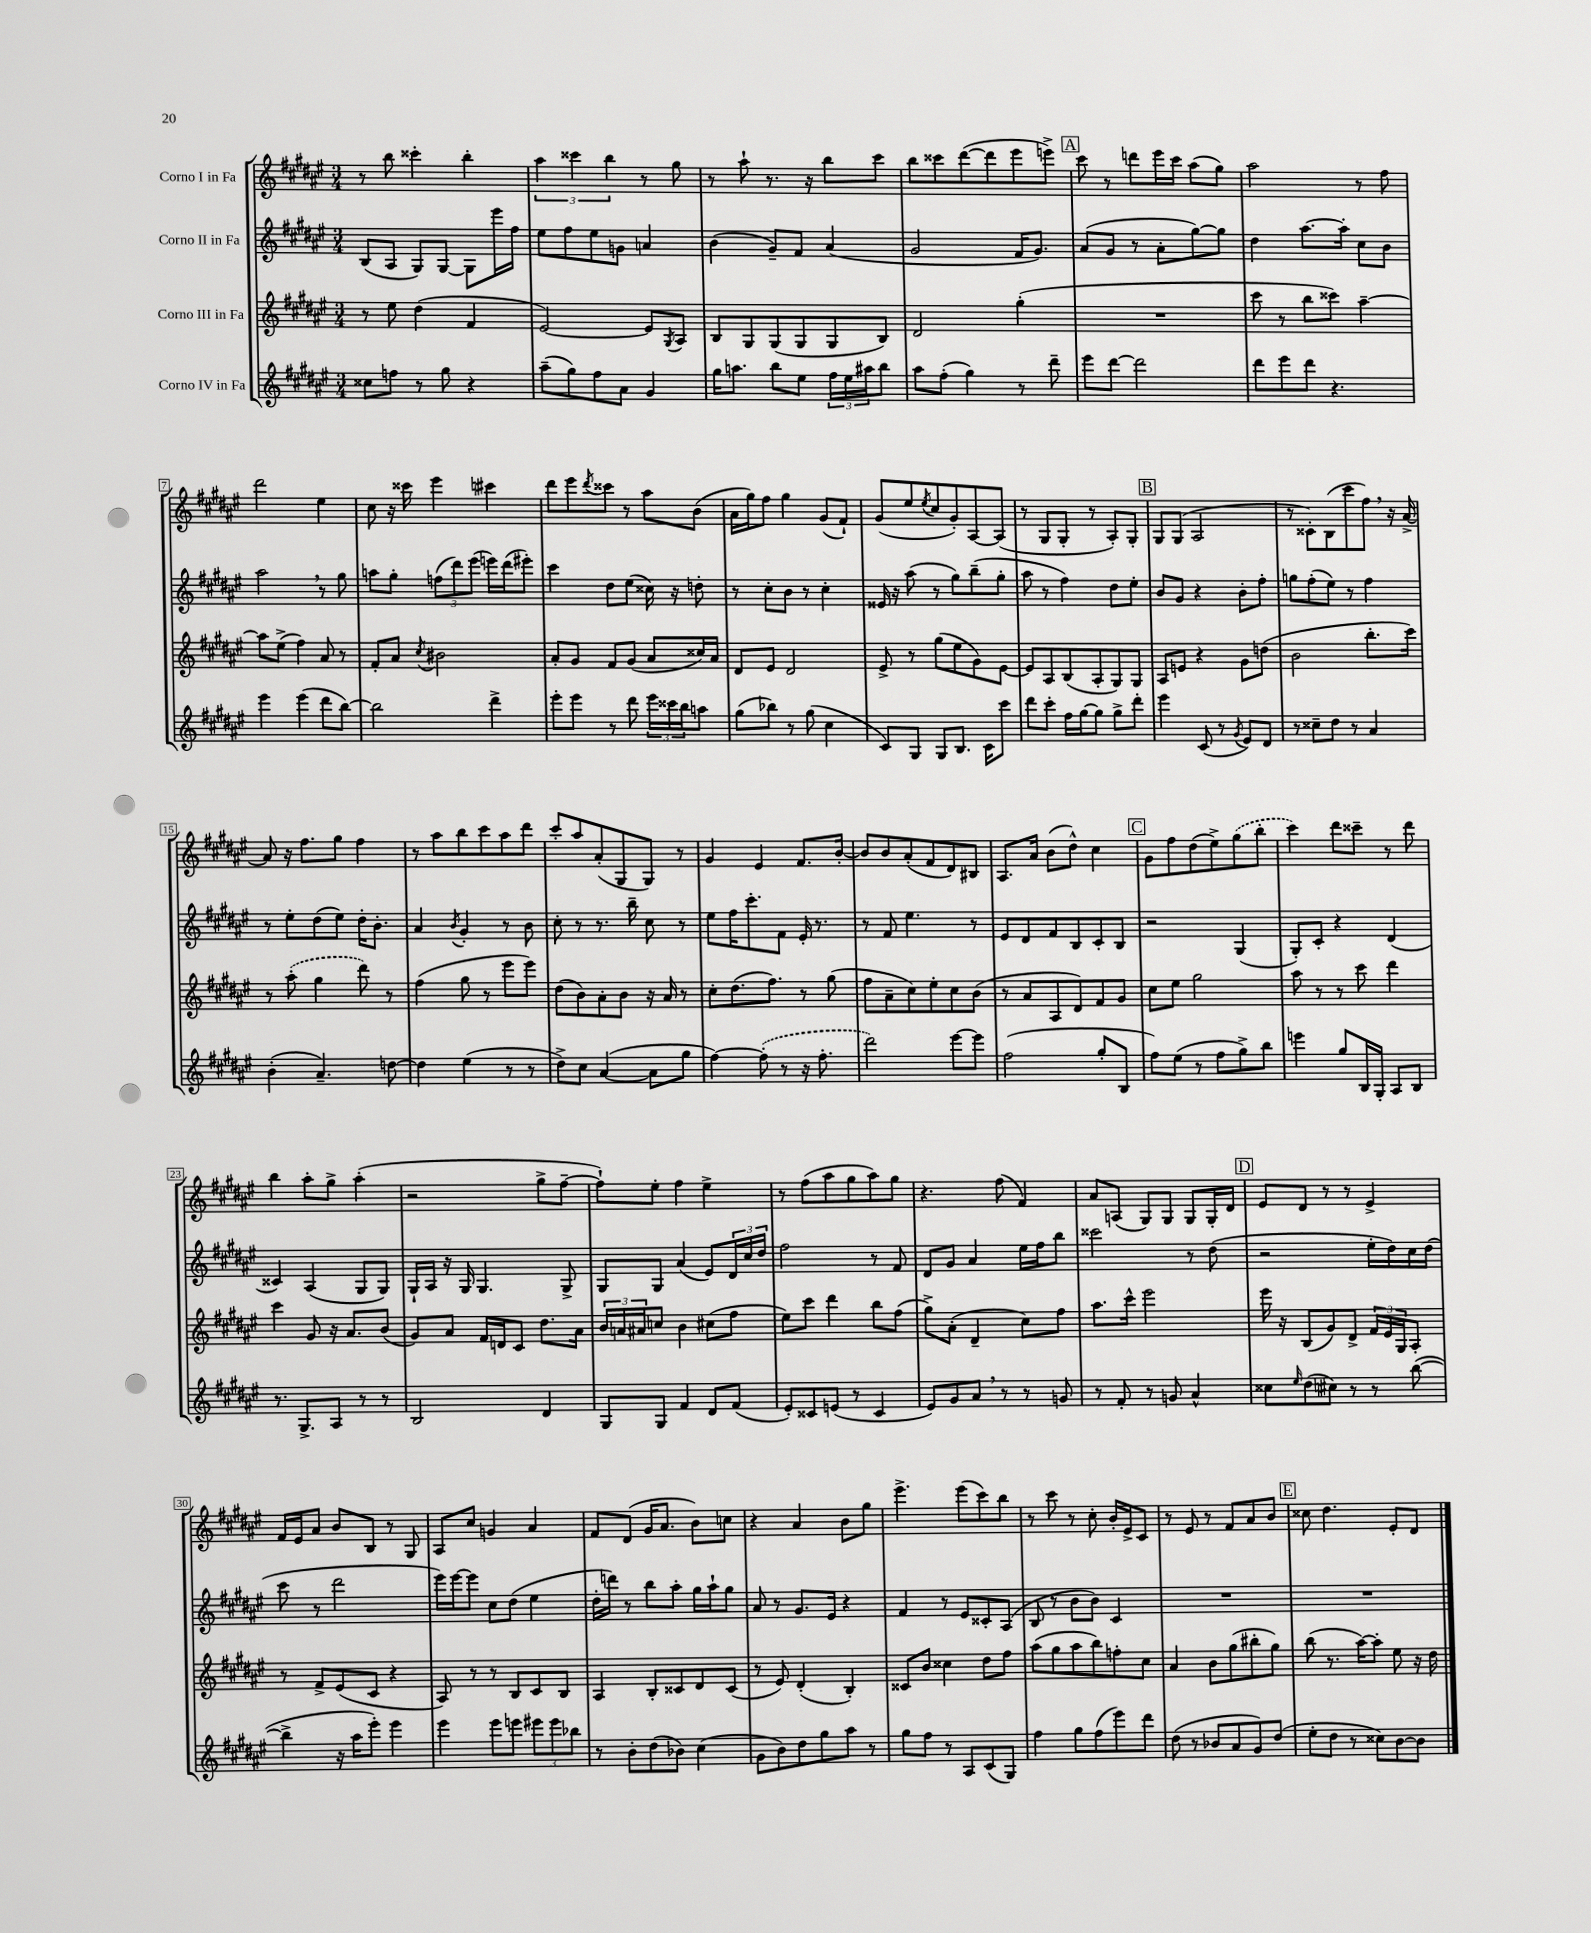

**kern	**kern	**kern	**kern
*staff4	*staff3	*staff2	*staff1
*clefG2	*clefG2	*clefG2	*clefG2
*k[f#c#g#d#a#e#]	*k[f#c#g#d#a#e#]	*k[f#c#g#d#a#e#]	*k[f#c#g#d#a#e#]
*M3/4	*M3/4	*M3/4	*M3/4
8cc##	8r	(8B	8r
8ff	8ee#	8A#	8bb
8r	(4dd#	8G#)	4ccc##'
8gg#	.	[8G#	.
4r	4f#	8G#]	4bb'
.	.	16eee#	.
.	.	16ff#	.
=	=	=	=
(8aa#~	[2e#)	8ee#	6aa#
8gg#)	.	8ff#	.
.	.	.	6ccc##
8ff#	.	8ee#	.
.	.	.	6bb
8a#	.	8g	.
4g#	8e#]	4a	8r
.	8qG#	.	.
.	8A#	.	8gg#
=	=	=	=
16gg#	8B	(4b	8r
8.aa	.	.	.
.	8G#	.	8aa#`
8bb	(8G#	8g#~)	8.r
8ee#	8G#	8f#	.
.	.	.	16r
24ff#	8G#	(4a#	8bb
24ee#	.	.	.
24aa#	.	.	.
8bb	8B)	.	8ccc#
=	=	=	=
8aa#	2d#	2g#	8bb
(8ff#'	.	.	8ccc##
4gg#)	.	.	([8ddd#
.	.	.	8ddd#]
8r	(4gg#'	16f#	8eee#
.	.	8.g#)	.
8ddd#~	.	.	8eee^)
=	=	=	=
8eee#	2.r	(8a#	8ccc#
[8ddd#	.	8g#	8r
2ddd#]	.	8r	8ddd
.	.	8a#'	16eee#
.	.	.	16ccc#
.	.	[8gg#)	(8aa#
.	.	8gg#]	8gg#)
=	=	=	=
8ddd#	8ccc#	4dd#	2aa#
8eee#	8r	.	.
8ddd#	8bb	[8.aa#	.
4.r	8ccc##)	.	.
.	.	16aa#']	.
.	[4aa#~	8cc#	8r
.	.	8b	8ff#
=	=	=	=
4eee#	8aa#]	2aa#	2ddd#
.	(8ee#^	.	.
(4eee#	4ff#)	.	.
8ddd#	8a#	8r	4ee#
[8bb)	8r	8gg#	.
=	=	=	=
2bb]	8f#'	8aa	8cc#
.	8a#	8gg#'	16r
.	.	.	16ccc##
.	8qcc#	.	.
.	2b#	(12ff	4eee#
.	.	12ddd#)	.
.	.	(12eee#	.
4ddd#^	.	16eee)	4ccc#
.	.	(16ddd#	.
.	.	8eee#')	.
=	=	=	=
8eee#'	8a#'	4ccc#	8ddd#
8eee#	8g#	.	8eee#
.	.	.	8qddd#
8r	8f#	8dd#	8ccc##
8ddd#	(8g#	(8ee#	8r
24eee#	8a#	16cc##)	8aa#
24ccc##	.	.	.
.	.	16r	.
24bb	.	.	.
8aa	16cc##)	8dd'	(8b
.	16a#	.	.
=	=	=	=
(8gg#	8d#	8r	16a#
.	.	.	16gg#)
8bb-)	8e#	8cc#'	8ff#
8r	2d#	8b	4gg#
(8gg#	.	8r	.
4cc#	.	4cc#'	(8g#
.	.	.	8f#`)
=	=	=	=
8c#)	8e#^	16e##	(8g#
.	.	16r	.
8G#	8r	(8aa#	8ee#
.	.	.	8qee#
8G#	(8gg#	8r	8cc#
8.B	8ee#	8gg#)	8g#')
.	8g#)	(8bb~	[8A#
16c#	.	.	.
8ccc#	[8e#	8gg#'	(8A#]
=	=	=	=
8ddd#	8e#]	8aa#	8r
8ccc#'	8A#	8r	8G#
16ff#	(8B	4ff#)	8G#'
[16gg#	.	.	.
8gg#]	8A#'	.	8r
8gg#^	8G#)	8dd#	8A#')
8ddd#'	8G#	8ee#'	8G#'
=	=	=	=
4eee#	8A#	8b	8G#
.	8e	8g#	(8G#
(8c#	4r	4r	2A#
8r	.	.	.
8qg#	.	.	.
8e#)	8g#	8b'	.
8d#	(8dd	8ff#'	.
=	=	=	=
8r	2b	8gg	8r
8cc##~	.	(8ff#'	8c##')
8dd#	.	8ee#)	(8B
8r	.	8r	8ccc#
4a#	8.bb'	4ff#	8ff#)
.	.	.	16r
.	16ccc#)	.	[16a#^
=	=	=	=
(4b'	8r	8r	8a#]
.	(8aa#'	8ee#'	16r
.	.	.	8.ff#
4.a#~)	4gg#	(8dd#	.
.	.	8ee#)	8gg#
.	8ddd#)	16dd#'	4ff#
.	.	8.b'	.
[8dd	8r	.	.
=	=	=	=
4dd]	(4ff#	4a#	8r
.	.	.	8aa#
.	.	8qb	.
(4ee#	8gg#	4g#'	8bb
.	8r	.	8ccc#
8r	8eee#	8r	8aa#
8r	8eee#)	8b	8ddd#
=	=	=	=
8dd#^)	(8dd#	8cc#'	8ccc#'
8cc#	8b)	8r	8aa#
([4a#	8a#'	8.r	(8a#'
.	8b	.	8G#
.	.	16bb~	.
8a#]	16r	8cc#	8G#)
.	16a#	.	.
8gg#	8r	8r	8r
=	=	=	=
[4ff#)	8cc#'	8ee#	4g#
.	(8.dd#	16ff#	.
.	.	8.ccc#'	.
(8ff#']	.	.	4e#
.	8.ff#)	.	.
8r	.	8f#	.
16r	8r	16e#'	8.f#
8.ff#'	.	8.r	.
.	(8gg#	.	.
.	.	.	[16b'
=	=	=	=
2ddd#)	8ff#	8r	8b]
.	8a#~	8f#	8b
.	8cc#)	4.ee#	(8a#'
.	8ee#'	.	8f#
[8eee#	8cc#	.	8d#)
8eee#]	(8b	8r	8B#
=	=	=	=
(2ff#	8r	8e#	8.A#
.	8a#	8d#	.
.	.	.	16a#
.	8A#	8f#	(8b
.	8d#)	8B	8dd#^^)
8gg#'	8f#	8c#'	4cc#
8B	8g#	8B	.
=	=	=	=
8ff#)	8cc#	2r	8g#
(8ee#	8ee#	.	8ff#
8r	2gg#	.	(8dd#
8ff#	.	.	8ee#^)
8gg#^)	.	(4G#	(8gg#
8bb	.	.	8bb'
=	=	=	=
4eee	8aa#	8G#')	4ccc#)
.	8r	8c#'	.
8gg#	8r	4r	8ddd#
16B	8ccc#	.	8ccc##~
16G#'	.	.	.
8A#	4ddd#	(4d#	8r
8B	.	.	8ddd#
=	=	=	=
8.r	4ccc#	4c##)	4bb
8.G#^	.	.	.
.	8g#	(4A#	8aa#'
8A#	16r	.	8gg#^
.	8.a#	.	.
8r	.	8G#	(4aa#'
8r	(8b	8G#)	.
=	=	=	=
2B	8g#)	16G#`	2r
.	.	16A#	.
.	8a#	16r	.
.	.	16G#	.
.	16f#	4.G#	.
.	16d	.	.
.	8c#	.	.
4d#	8.dd#	.	8gg#^
.	.	8G#^	[8ff#~
.	16a#	.	.
=	=	=	=
8G#	24b	8G#	8ff#`])
.	24a	.	.
.	24a#	.	.
8G#	8cc	8G#	8ee#'
4f#	4b	(4a#	4ff#
8d#	(8cc#	8e#)	4ee#^
(8f#	8ff#	24d#	.
.	.	24cc#	.
.	.	24dd#	.
=	=	=	=
8e#')	8ee#)	2ff#	8r
8c##	8ccc#	.	(8ff#
(8e	4ddd#	.	8aa#
8r	.	.	8gg#
4c##	8bb	8r	8aa#)
.	(8ff#	8f#	8gg#
=	=	=	=
8e#)	8gg#^)	8d#	4.r
8g#	(8a#'	8g#	.
8a#	4d#~	4a#	.
8r	.	.	(8ff#
8r	8cc#)	16ee#	4f#)
.	.	16ff#	.
8g	8ff#	8bb	.
=	=	=	=
8r	8.aa#	2ccc##	8a#
8f#'	.	.	(8A
.	16ccc#^^	.	.
8r	2eee#	.	8G#)
8g	.	.	8G#
4a#^^	.	8r	8G#
.	.	(8dd#	16G#'
.	.	.	16d#
=	=	=	=
8cc##	16eee#	2r	8e#
.	16r	.	.
16qqee#	.	.	.
(8dd#	(8B	.	8d#
8cc#)	8g#)	.	8r
8r	8d#^	.	8r
8r	24f#	16ee#'	4e#^
.	24e#	.	.
.	.	16dd#)	.
.	24G#	.	.
([8bb	8A#'	16cc#	.
.	.	(16dd#	.
=	=	=	=
4bb^]	8r	8ccc#	16f#
.	.	.	16e#
.	8f#^	8r	8a#
16r	(8e#	2ddd#	8b
16aa#	.	.	.
8eee#')	8c#	.	8B
4eee#	4r	.	8r
.	.	.	8G#
=	=	=	=
4eee#	8A#)	16eee#)	8A#
.	.	[16eee#	.
.	8r	8eee#]	8cc#
8eee#	8r	8cc#	4g
8eee	8B	(8dd#	.
12eee#	8c#	4ee#	4a#
12eee#	.	.	.
.	8B	.	.
12bb-	.	.	.
=	=	=	=
8r	4A#	16dd#'	8f#
.	.	16ddd)	.
8b'	.	8r	(8d#
(8dd#	8B'	8bb	16g#
.	.	.	8.a#
8b-)	8c##	8aa#'	.
(4cc#	8d#	16gg#	8b)
.	.	16aa#`	.
.	(8c##	8gg#	8cc
=	=	=	=
8g#	8r	8a#	4r
8b)	8e#)	8r	.
8dd#	(4d#'	8.g#	4a#
8gg#	.	.	.
.	.	16e#	.
8aa#	4B')	4r	8b
8r	.	.	8gg#
=	=	=	=
8gg#	8c##	4f#	4.eee#^
8ff#	8b	.	.
8r	4cc##	8r	.
8A#	.	8e#	(8eee#
(8c#	8dd#	8c##'	8ccc#)
8G#)	8ff#	(8A#	8bb
=	=	=	=
4ff#	(8aa#	8B	8r
.	8gg#	8r	8ccc#
8gg#	8aa#	8b	8r
(8ff#	8bb)	8b)	8cc#'
8eee#)	8ff'	4c#	16b'
.	.	.	16e#^
8ddd#	8cc#	.	8c#
=	=	=	=
(8dd#	4a#	2.r	8r
8r	.	.	8e#
8b-	8b	.	8r
8a#	(8gg#	.	8f#
8g#)	8bb#'	.	8a#
(8dd#	8gg#)	.	8b
=	=	=	=
8ee#'	(8bb	2.r	8cc##
8dd#	8.r	.	4.dd#
8r	.	.	.
.	[16aa#)	.	.
8cc##)	8aa#']	.	.
[8b	8ee#	.	8e#'
8b]	16r	.	8d#
.	16dd#	.	.
==	==	==	==
*-	*-	*-	*-
